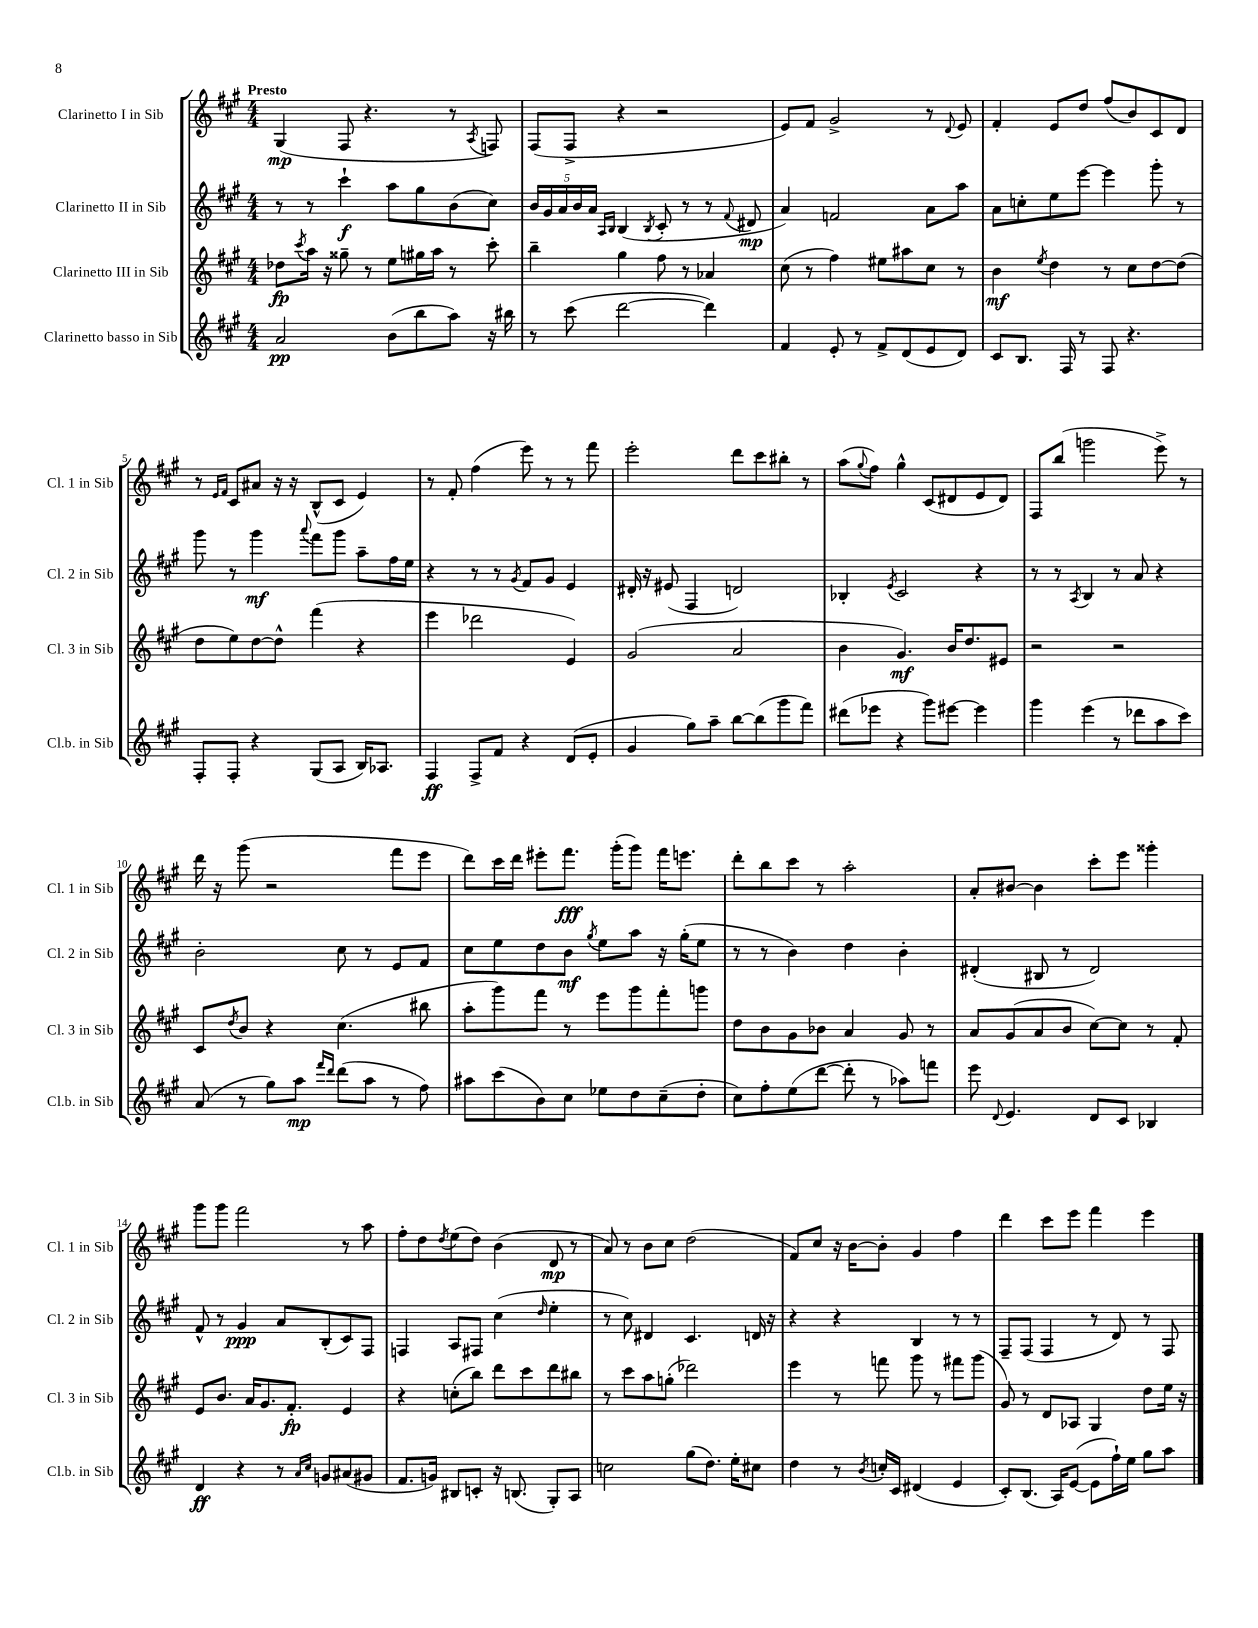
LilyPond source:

<<
\new StaffGroup <<
\new Staff = "s0" \with { instrumentName = "Clarinetto I in Sib" shortInstrumentName = "Cl. 1 in Sib" } {
    \clef treble \key a \major \numericTimeSignature \time 4/4 \tempo "Presto"
    gis4\mp( fis8 r4. r8 \acciaccatura { a8 } f8) |
    fis8( fis8-> r4 r2 |
    e'8) fis'8 gis'2-> r8 \appoggiatura { d'8 } e'8 |
    fis'4-. e'8 d''8 fis''8( b'8) cis'8 d'8 |
    r8 \grace { e'16 fis'16 } cis'8 ais'8 r16 r16 b8-^( cis'8 e'4) |
    r8 fis'8-. fis''4( e'''8) r8 r8 fis'''8 |
    e'''2-. d'''8 cis'''8 bis''8-. r8 |
    a''8( \appoggiatura { gis''8 } fis''8) gis''4-^ cis'8( dis'8 e'8 dis'8) |
    fis8 b''8( g'''2 e'''8->) r8 |
    d'''16 r16 gis'''8( r2 fis'''8 e'''8 |
    d'''8) cis'''16 d'''16 eis'''8-. fis'''8.\fff gis'''16-.( gis'''8) fis'''16 e'''8. |
    d'''8-. b''8 cis'''8 r8 a''2-. |
    a'8-. bis'8~ bis'4 cis'''8-. e'''8 gisis'''4-. |
    gis'''8 gis'''8 fis'''2 r8 a''8 |
    fis''8-. d''8 \acciaccatura { d''8 } e''8( d''8) b'4( d'8\mp r8 |
    a'8) r8 b'8 cis''8 d''2( |
    fis'8) cis''8 r16 b'16~ b'8-. gis'4 fis''4 |
    d'''4 cis'''8 e'''8 fis'''4 e'''4 \bar "|." |
}
\new Staff = "s1" \with { instrumentName = "Clarinetto II in Sib" shortInstrumentName = "Cl. 2 in Sib" } {
    \clef treble \key a \major \numericTimeSignature \time 4/4
    r8 r8 cis'''4-!\f a''8 gis''8 b'8( cis''8) |
    \tuplet 5/4 { b'16 gis'16 a'16 b'16 a'16 } \grace { a16 b16 } b4( \acciaccatura { b8 } cis'8-. r8 r8 \appoggiatura { fis'8 } dis'8\mp |
    a'4) f'2 a'8 a''8 |
    a'8 c''8-. e''8 e'''8~ e'''4 gis'''8-. r8 |
    gis'''8 r8 gis'''4\mf \appoggiatura { a'''8 } fis'''8 gis'''8 a''8-- fis''16 e''16 |
    r4 r8 r8 \acciaccatura { gis'8 } fis'8 gis'8 e'4 |
    dis'16-. r16 eis'8( fis4 d'2) |
    bes4-. \acciaccatura { e'8 } cis'2 r4 |
    r8 r8 \acciaccatura { a8 } b4 r8 a'8 r4 |
    b'2-. cis''8 r8 e'8 fis'8 |
    cis''8 e''8 d''8 b'8\mf \acciaccatura { gis''8 } e''8 a''8 r16 gis''16-.( e''8 |
    r8 r8 b'4) d''4 b'4-. |
    dis'4-.( bis8 r8 dis'2) |
    fis'8-^ r8 gis'4\ppp a'8 b8-.( cis'8) fis8 |
    f4 a8 fis8 cis''4( \grace { d''16 } e''4-. |
    r8 cis''8) dis'4 cis'4. d'16 r16 |
    r4 r4 b4 r8 r8 |
    fis8-- fis8( fis4 r8 d'8) r8 fis8 \bar "|." |
}
\new Staff = "s2" \with { instrumentName = "Clarinetto III in Sib" shortInstrumentName = "Cl. 3 in Sib" } {
    \clef treble \key a \major \numericTimeSignature \time 4/4
    des''8\fp \acciaccatura { cis'''8 } a''16 r16 gisis''8-- r8 e''8 gis''16 a''16 r8 cis'''8-. |
    b''4-- gis''4 fis''8 r8 aes'4 |
    cis''8( r8 fis''4) eis''8 ais''8 cis''8 r8 |
    b'4\mf \acciaccatura { e''8 } d''4 r8 cis''8 d''8~ d''8( |
    d''8 e''8) d''8~ d''8-^ fis'''4( r4 |
    e'''4 des'''2 e'4) |
    gis'2( a'2 |
    b'4 gis'4.\mf) b'16 d''8. eis'8 |
    r2 r2 |
    cis'8 \acciaccatura { d''8 } b'8 r4 cis''4.( bis''8 |
    a''8-. gis'''8) fis'''8 r8 e'''8 gis'''8 fis'''8-. g'''8 |
    d''8 b'8 gis'8 bes'8 a'4 gis'8 r8 |
    a'8 gis'8( a'8 b'8 cis''8~) cis''8 r8 fis'8-. |
    e'8 b'8. a'16 gis'8. fis'8.-.\fp e'4 |
    r4 c''8-.( b''8) d'''8 cis'''8 d'''8 bis''8 |
    r8 cis'''8 a''8 g''8-.( des'''2) |
    e'''4 r8 f'''8 gis'''8 r8 fis'''8 gis'''8( |
    gis'8) r8 d'8 aes8 gis4 d''8 e''16 r16 \bar "|." |
}
\new Staff = "s3" \with { instrumentName = "Clarinetto basso in Sib" shortInstrumentName = "Cl.b. in Sib" } {
    \clef treble \key a \major \numericTimeSignature \time 4/4
    a'2\pp b'8( b''8 a''8) r16 bis''16 |
    r8 cis'''8( d'''2~ d'''4) |
    fis'4 e'8-. r8 fis'8-> d'8( e'8 d'8) |
    cis'8 b8. fis16 r8 fis8 r4. |
    fis8-. fis8-. r4 gis8( a8 b16) aes8. |
    fis4\ff fis8-> fis'8 r4 d'8( e'8-. |
    gis'4 gis''8) a''8-- b''8~ b''8( gis'''8 fis'''8) |
    dis'''8( ees'''8 r4 gis'''8) eis'''8~ eis'''4 |
    gis'''4 e'''4( r8 des'''8 a''8 cis'''8) |
    a'8( r8 gis''8) a''8\mp \grace { fis'''16 d'''16 } d'''8( a''8 r8 fis''8) |
    ais''8 cis'''8( b'8) cis''8 ees''8 d''8 cis''8--( d''8-. |
    cis''8) fis''8-. e''8( d'''8~ d'''8-. r8 aes''8) f'''8 |
    e'''8 \appoggiatura { d'8 } e'4. d'8 cis'8 bes4 |
    d'4\ff r4 r8 \grace { a'16 cis''16 } g'8 ais'8( gis'8 |
    fis'8. g'16) bis8 c'8-. r16 b8.( gis8-.) a8 |
    c''2 gis''8( d''8.) e''16-. cis''8 |
    d''4 r8 \acciaccatura { b'8 } c''16-. cis'16 dis'4( e'4 |
    cis'8-.) b8.( a16) e'8~( e'8 fis''16-!) e''16 gis''8 a''8 \bar "|." |
}
>>
>>
